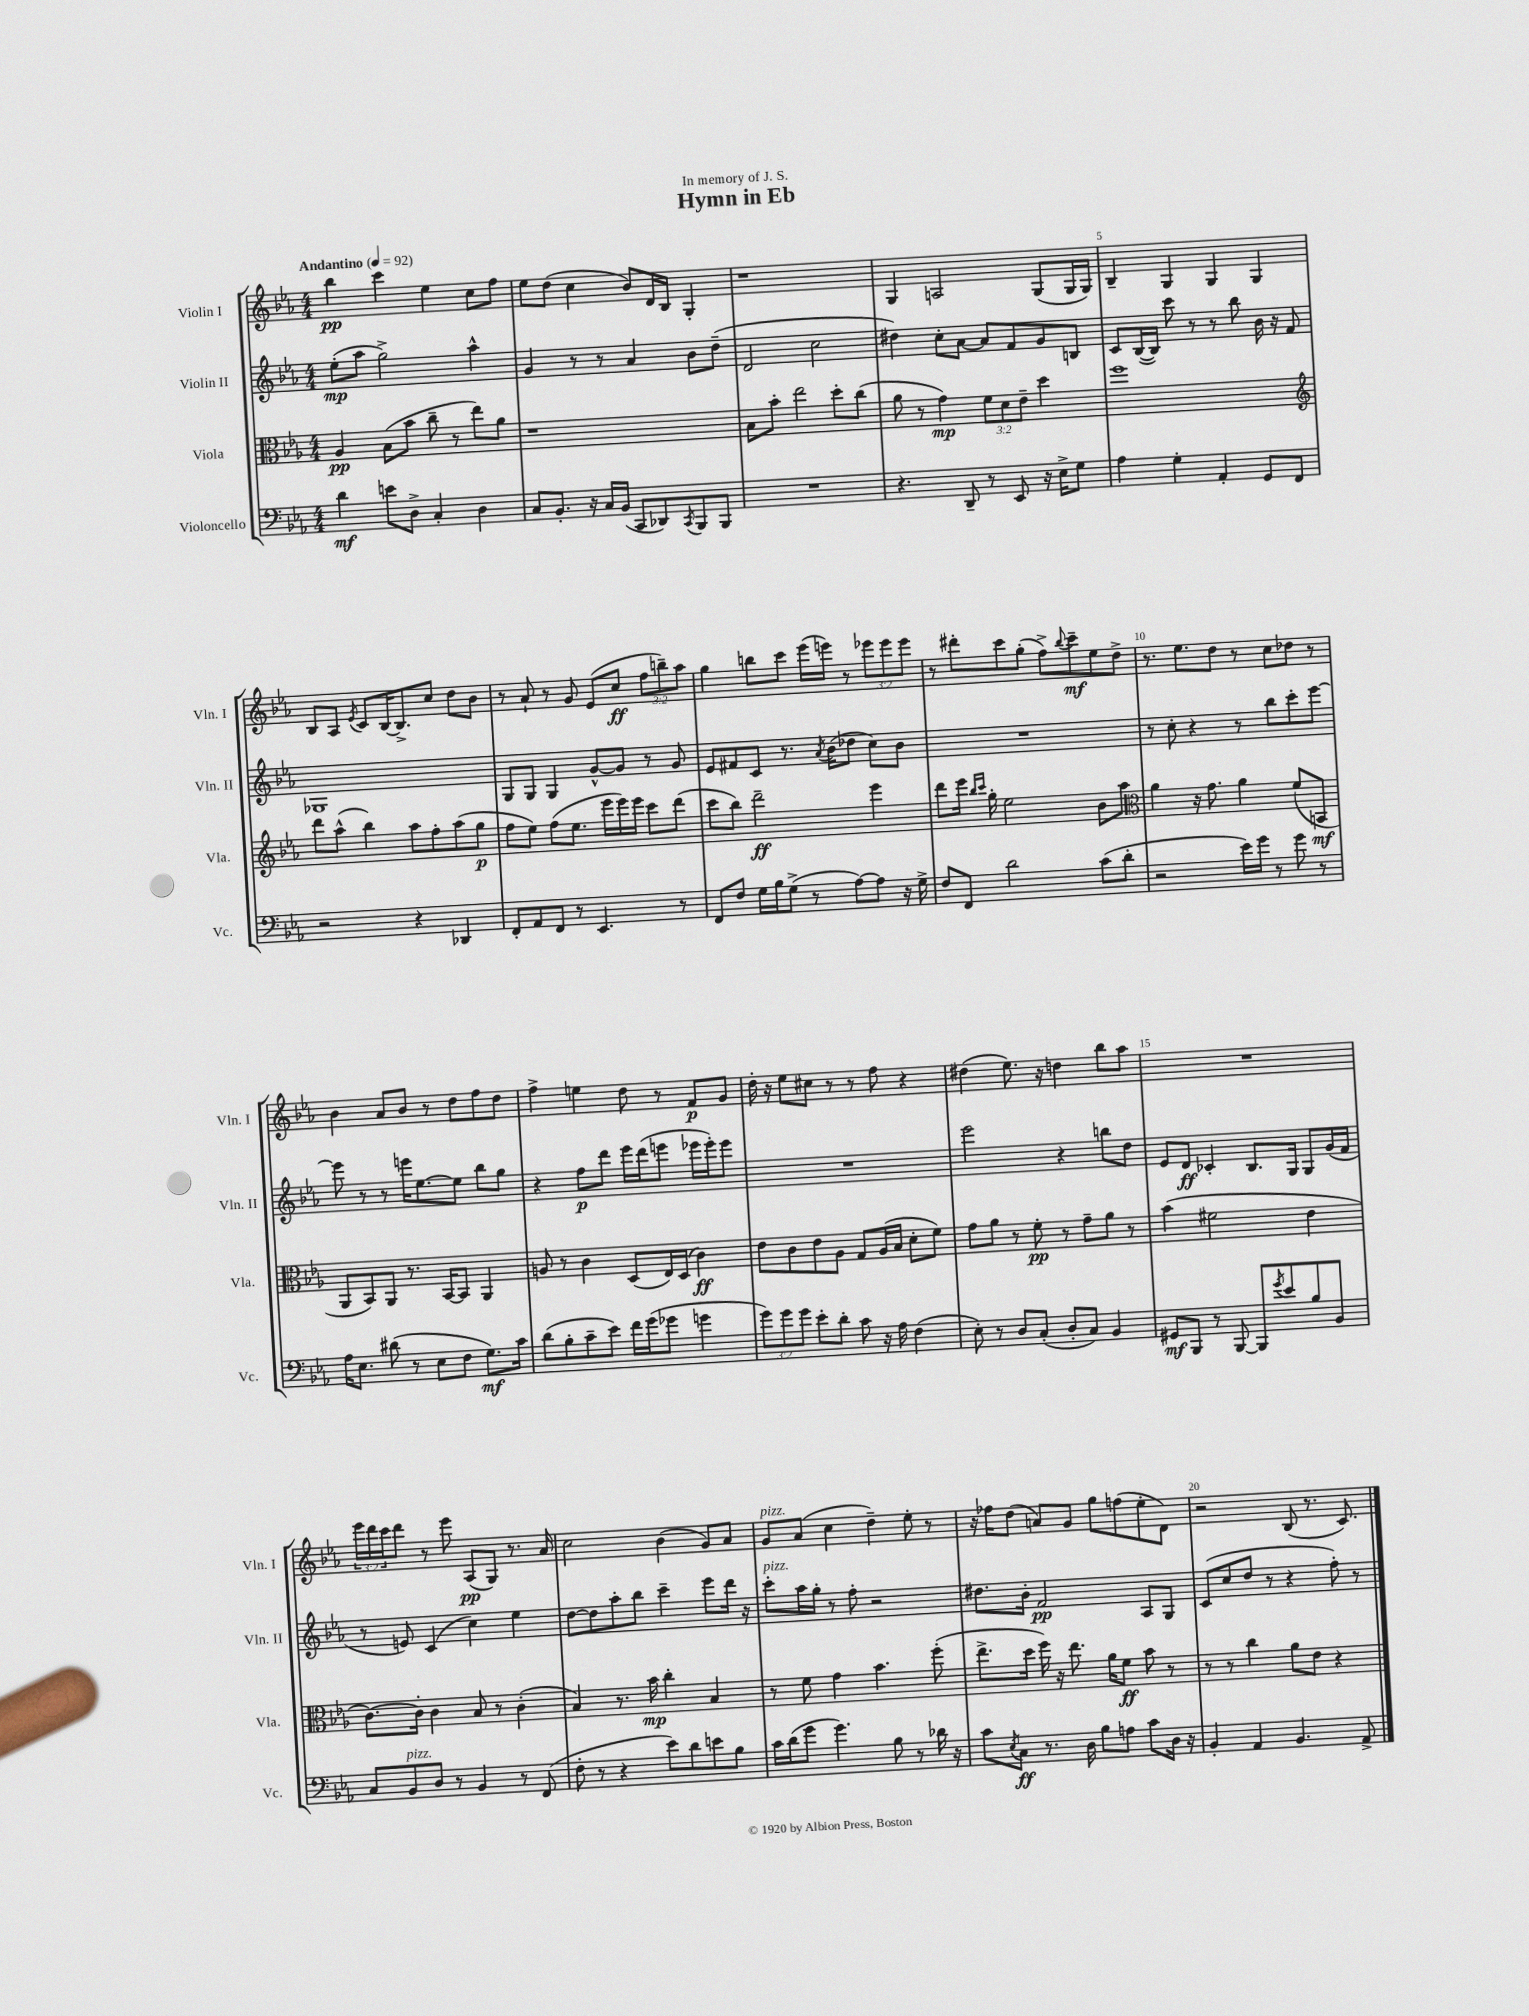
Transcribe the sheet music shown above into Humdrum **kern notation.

**kern	**kern	**kern	**kern
*staff4	*staff3	*staff2	*staff1
*clefF4	*clefC3	*clefG2	*clefG2
*k[b-e-a-]	*k[b-e-a-]	*k[b-e-a-]	*k[b-e-a-]
*M4/4	*M4/4	*M4/4	*M4/4
*MM92	*MM92	*MM92	*MM92
4d	4A-	(8ee-'	4bb-
.	.	8aa-	.
8e	(8B-	2gg^)	4ccc
8D^	8b-	.	.
4C'	8cc~	.	4ee-
.	8r	.	.
4D	8ee-)	4aa-^^	8cc
.	8a-	.	8ff
=	=	=	=
8C	1r	4g	8ee-
8.BB-'	.	.	(8dd
.	.	8r	4cc
16r	.	.	.
16C	.	8r	.
(16BB-	.	.	.
8CC	.	4a-	8b-)
8DD-)	.	.	16d
.	.	.	16B-
8qCC	.	.	.
8BBB-	.	8b-	4G'
8BBB-	.	(8dd~	.
=	=	=	=
1r	8B-	2d	1r
.	8b-'	.	.
.	2ee-	.	.
.	.	2cc	.
.	8dd'	.	.
.	(8cc	.	.
=	=	=	=
4.r	8a-	4dd#)	4G
.	8r	.	.
.	4g)	8cc'	2A
8DD~	.	[8a-	.
8r	12f	8a-]	.
.	12d	.	.
8EE-	.	8f	.
.	12e-~	.	.
16r	4dd	8g	(8G
16E-^	.	.	.
8G	.	8B	16G
.	.	.	16G)
=	=	=	=
4A-	1ff	8c	4B-~
.	.	([16B-	.
.	.	16B-])	.
4G'	.	8ccc	4G
.	.	8r	.
4AA-'	.	8r	4G
.	.	8bb-	.
8GG	.	16b-	4G
.	.	16r	.
8FF	.	8f	.
=	=	=	=
*	*clefG2	*	*
2r	8ddd	1G-	8B-
.	(8aa-^^	.	8A-
.	.	.	8qe-
.	4bb-)	.	8c
.	.	.	[16B-
.	.	.	8.B-^]
4r	8aa-	.	.
.	8ff'	.	8cc
4DD-	(8aa-	.	8dd
.	8gg	.	8b-
=	=	=	=
8FF'	8ff	8G	8r
8AA-	8ee-)	8G	8a-`
8FF	(8ff	4G	8r
8r	8.ee-	.	8g
4.EE-	.	[8g^^	(8e-
.	16eee-	.	.
.	16eee-)	8g]	8cc
.	16eee-	.	.
.	8ccc	8r	12ff
.	.	.	12bb~)
8r	(8ddd	8g	.
.	.	.	12aa-
=	=	=	=
8FF	8ccc	8e-	4gg
8F	8bb-)	8f#	.
16G	2ddd~	8c	8bb
16B-	.	.	.
(8G^	.	8.r	8ccc
8r	.	.	(16eee-
.	.	8qa-	.
.	.	(16b-	16eee)
[8A-)	.	8dd-	8r
8A-]	4eee-	8cc)	12eee-
.	.	.	12eee-
16r	.	8b-	.
.	.	.	12eee-
16G^	.	.	.
=	=	=	=
8F	8ddd	1r	8r
8FF	16eee-	.	8ddd#'
.	16qqbb-	.	.
.	16qqccc	.	.
.	16gg'	.	.
2d	2ee-	.	8ccc
.	.	.	(8gg'
.	.	.	8ff^)
.	.	.	8qqbb-
.	.	.	8ccc~
(8c	8b-	.	8ee-
8d'	8aa-	.	8dd^
=	=	=	=
*	*clefC3	*	*
2r	4a-	8r	8.r
.	.	8cc'	.
.	.	.	8.ee-
.	16r	4r	.
.	8.g	.	.
.	.	.	8dd
16e-)	4a-	8r	8r
16g	.	.	.
8r	.	8bb-	8cc
8g	(8f	8ccc'	8dd-
8r	8BB	[8eee-	8r
=	=	=	=
16A-	8AA-	8eee-]	4b-
8.E-	.	.	.
.	8BB-)	8r	.
(8d#	8AA-	8r	8a-
8r	8.r	16eee	8b-
.	.	[8.ee-	.
8E-	.	.	8r
.	[16BB-	.	.
8F	8BB-]	8ee-]	8dd
8.G)	4AA-	8bb-	8ff
.	.	8gg	8dd
16c	.	.	.
=	=	=	=
(8d	8A	4r	4ff^
8B-'	8r	.	.
8c~	4c	8ff	4ee
8e-)	.	8ddd	.
16f	(8D	16eee-	8dd
(16g	.	(16ddd	.
8g-	16E-)	8eee	8r
.	(16D	.	.
4g	4c)	16eee-	8f
.	.	16eee-')	.
.	.	8eee-	8g
=	=	=	=
12g)	8e-	1r	16dd'
.	.	.	16r
12g	.	.	.
.	8c	.	8ee-
12g	.	.	.
8e-'	8e-	.	8cc#
8d'	8A-	.	8r
8c	8G	.	8r
16r	(16A-	.	8ff
16A-	16B-	.	.
(4F	8d'	.	4r
.	8f)	.	.
=	=	=	=
8E-')	8g	2eee-	(4dd#
8r	8a-	.	.
8D	8r	.	8.ee-)
(8C'	8f'	.	.
.	.	.	16r
8D'	8r	4r	4dd
8C)	8g~	.	.
4BB-	8a-	8bb	8bb-
.	8r	8dd	8aa-
=	=	=	=
8GG#	(4b-	8e-	1r
8BBB-	.	8d	.
8r	2f#	4c-'	.
[8BBB-	.	.	.
8BBB-]	.	8.B-	.
8qg	.	.	.
8e-	.	.	.
.	.	16G	.
8B-	4e-	8G	.
8BB-	.	(16g	.
.	.	16f	.
=	=	=	=
8C	[8.c)	8r	24eee-
.	.	.	24ddd
.	.	.	24ccc
8BB-	.	8e)	8ddd
.	16c']	.	.
8D	4c	(4c	8r
8r	.	.	8eee-
4BB-	8B-	4cc)	(8A-
.	8r	.	8G)
8r	(4c'	4ee-	8.r
(8FF	.	.	.
.	.	.	16a-
=	=	=	=
8F'	4B-)	[8dd	2cc
8r	.	8dd]	.
4r	8.r	8aa-'	.
.	.	8bb-	.
.	16b-	.	.
8e-)	4cc'	4ccc~	(4b-
8d	.	.	.
8e	4B-	8eee-	8g)
8B-	.	16ddd	8a-
.	.	16r	.
=	=	=	=
16c	8r	8ccc'	8g
(16d	.	.	.
8g	8f	16aa-	(8a-
.	.	16gg'	.
4.g)	4g	8r	4cc
.	.	8ff'	.
.	4.b-	2r	4dd~)
8B-	.	.	.
8r	.	.	8ee-'
16d-	(8ff'	.	8r
16r	.	.	.
=	=	=	=
8c	8.ee-^	8.dd#	16r
.	.	.	16ff-
8qE-	.	.	.
8C	.	.	(8dd
.	16dd	16b-'	.
8.r	16ff)	2f	8a)
.	16r	.	.
.	8.ee-	.	8g
16D	.	.	.
8B-	.	.	8gg
.	16a-	.	.
8A	8f	.	(8ff
8c	8b-	8A-	8ee-'
16D	8r	8G	8d)
16r	.	.	.
=	=	=	=
4BB-'	8r	(8c	2r
.	8r	8cc	.
4AA-	4cc	8dd	.
.	.	8r	.
4.BB-	8a-	4r	(8B-
.	8e-	.	8.r
.	4r	8ff')	.
.	.	.	8.c)
8AA-^	.	8r	.
==	==	==	==
*-	*-	*-	*-
